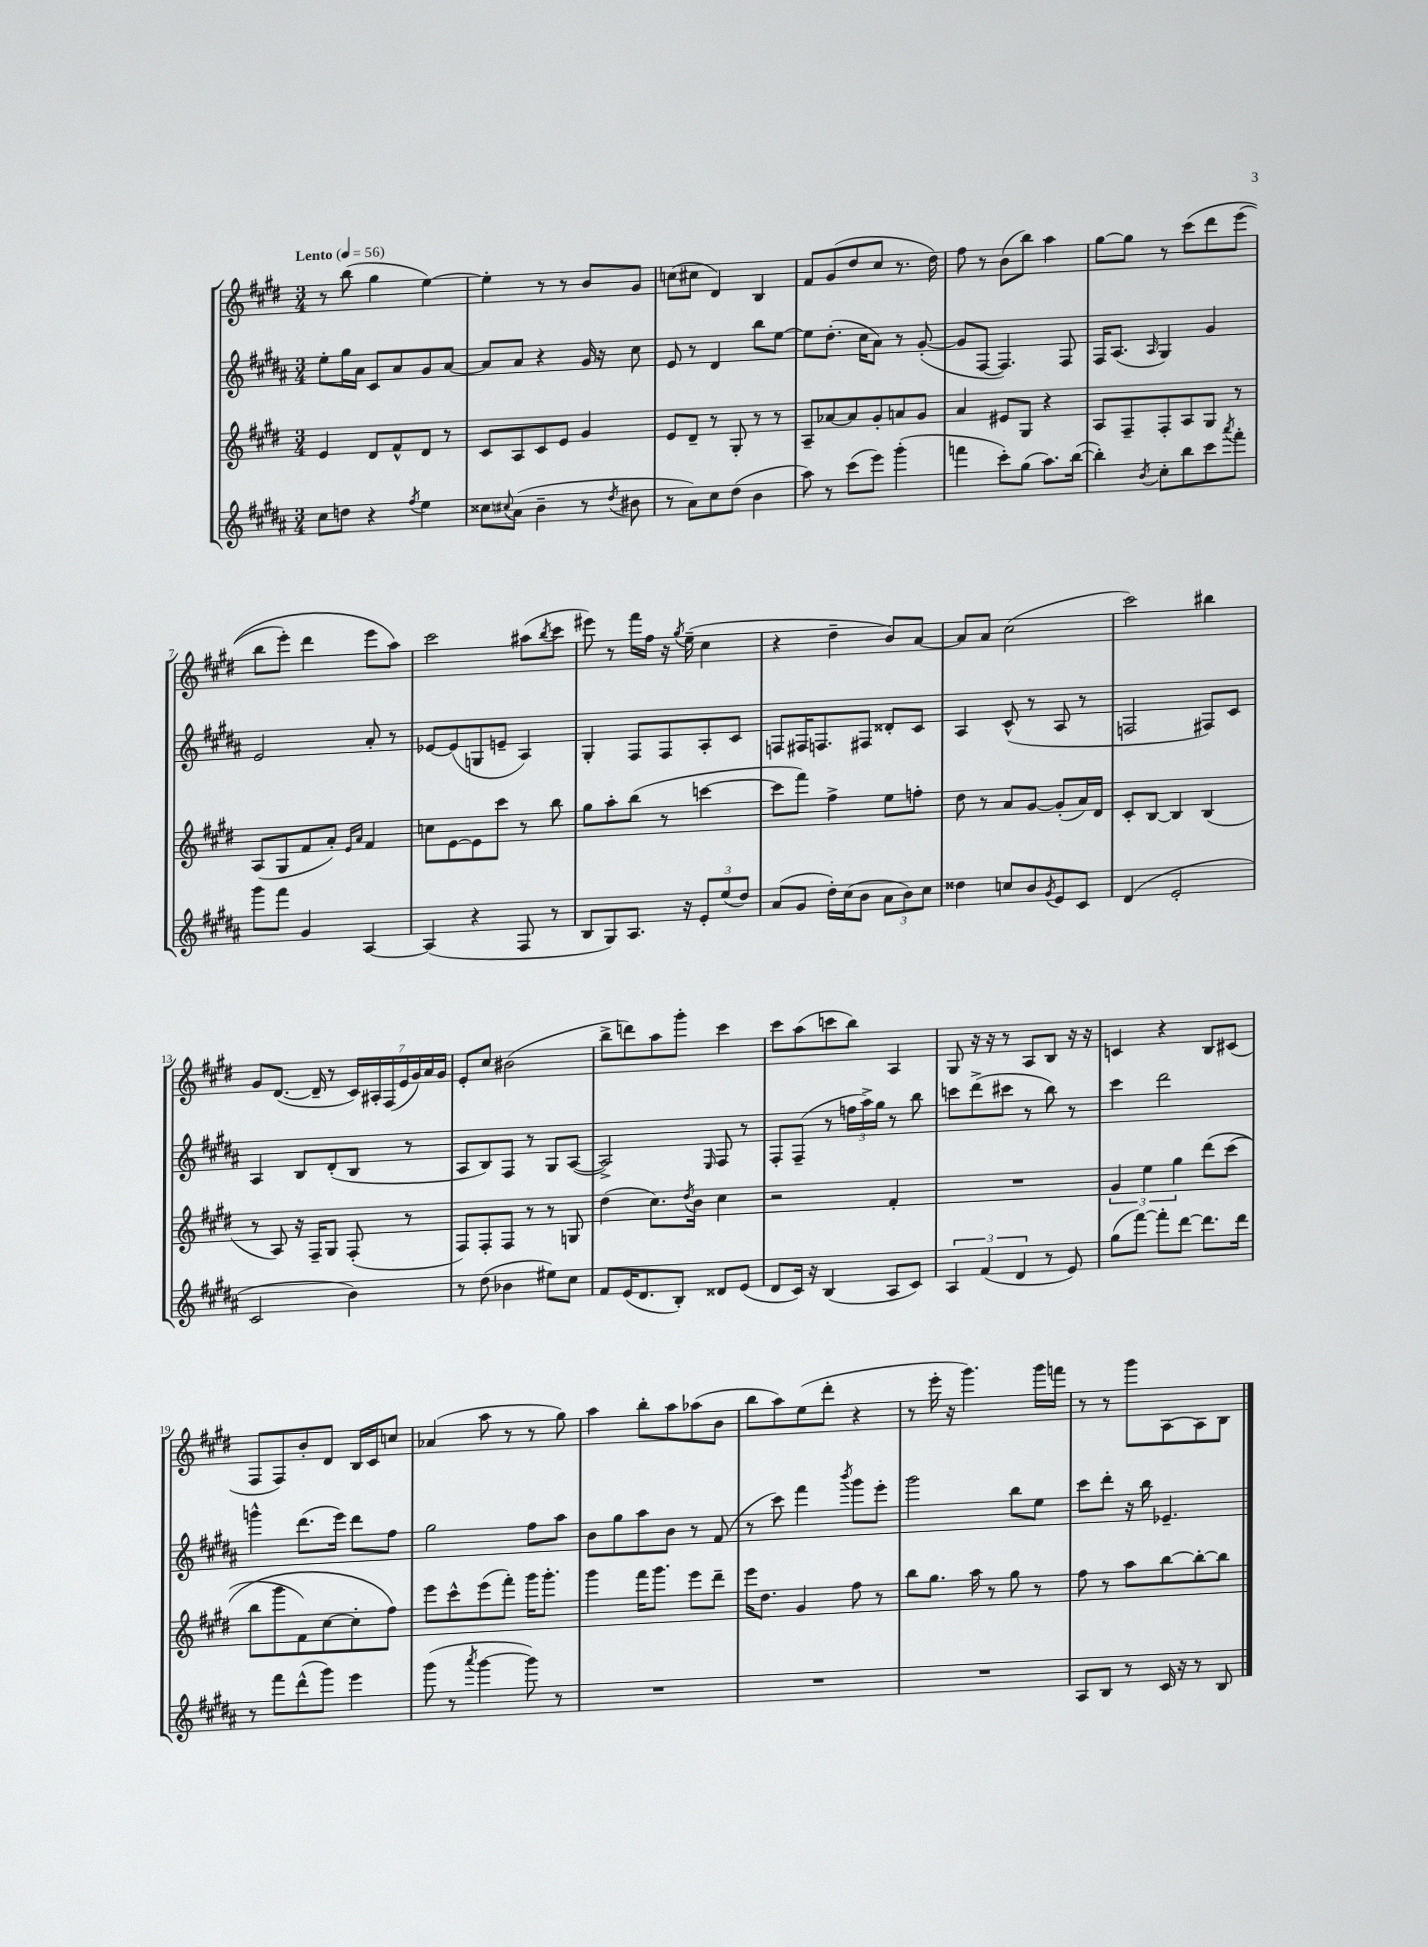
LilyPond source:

<<
\new StaffGroup <<
\new Staff = "s0" {
    \clef treble \key e \major \numericTimeSignature \time 3/4 \tempo "Lento" 4 = 56
    r8 b''8( gis''4 e''4~) |
    e''4-. r8 r8 b'8 gis'8 |
    c''8( cis''8 dis'4) b4 |
    fis'8 gis'8( dis''8 cis''8 r8. dis''16) |
    fis''8 r8 b'8( b''8) a''4 |
    gis''8~ gis''8 r8 cis'''8\( dis'''8 e'''8( |
    b''8 e'''8-.) dis'''4 e'''8 a''8\) |
    cis'''2 ais''8( \acciaccatura { b''8 } cis'''8 |
    eis'''8) r8 fis'''16 fis''16 r16 \acciaccatura { gis''8 } e''16--( cis''4 |
    r4 dis''4-- b'8) a'8~ |
    a'8 a'8 cis''2( |
    cis'''2) bis''4 |
    gis'8 dis'8.~( dis'16-- r8 \tuplet 7/4 { cis'16) ais16-. fis16( e'16 gis'16) a'16 gis'16 } |
    e'8-. cis''8 bis'2( |
    b''8-> d'''8) a''8 gis'''8-. cis'''4 |
    cis'''8 a''8( c'''8 b''8) a4 |
    gis8 r16 r16 r8 a8 b8 r16 r16 |
    c'4 r4 b8 cis'8( |
    fis8 fis8) b'8-. dis'8 b16 cis'16 c''8 |
    aes'4( a''8 r8 r8 gis''8) |
    a''4 b''8-. a''8 aes''8( b'8 |
    b''8 a''8) e''8( dis'''8-. r4 |
    r8 e'''16-. r16 gis'''4.) gis'''16 f'''16 |
    r8 r8 gis'''8 a8~ a8 b8 \bar "|." |
}
\new Staff = "s1" {
    \clef treble \key b \major \numericTimeSignature \time 3/4
    e''8-. gis''16 ais'16 cis'8 ais'8 gis'8 ais'8~ |
    ais'8 ais'8 r4 gis'16 r16 cis''8 |
    e'8 r8 dis'4 b''8 e''8~ |
    e''8 dis''8.-.( cis''16 ais'8) r8 gis'8~-.( |
    gis'8 fis8~ fis4.) fis8 |
    fis16 ais8.( \grace { ais16 } gis4) gis'4 |
    e'2 ais'8-. r8 |
    ees'8~ ees'8( g8 e'8-- ais4) |
    gis4-. fis8 fis8 ais8-. cis'8 |
    f8 fis16 f8. fis8 disis'8-. cis'8 |
    ais4 cis'8-^( r8 ais8 r8 |
    f2 fis8) cis'8 |
    ais4 b8 dis'8-.( b8 r8 |
    ais8 b8) fis8 r8 gis8 ais8~( |
    ais2->) \grace { e16 } fis8 r8 |
    fis8-. fis8--( r8 \tuplet 3/2 { f''16 ais''16->) gis''16 } r8 b''8 |
    c'''8 dis'''8->( cis'''8 r8 b''8) r8 |
    cis'''4 dis'''2 |
    g'''4-^ dis'''8.( e'''16) dis'''8 fis''8 |
    gis''2 fis''8 ais''8 |
    b'8 gis''8 ais''8 b'8 r8 fis'8( |
    r8 cis'''8) fis'''4 \acciaccatura { b'''8 } gis'''8 e'''8-. |
    gis'''2 b''8 e''8 |
    cis'''8 dis'''8-. r16 b''16 ees'4.-- \bar "|." |
}
\new Staff = "s2" {
    \clef treble \key e \major \numericTimeSignature \time 3/4
    e'4 dis'8 fis'8-^ dis'8 r8 |
    cis'8 a8 cis'8 e'8 gis'4 |
    e'8 dis'8-- r8 gis8-. r8 r8 |
    a8-- aes'8~ aes'8 gis'8-. a'8 gis'8 |
    a'4 eis'8 gis8 r4 |
    a8 fis8-- fis8-. a8 gis8 r8 |
    a8( gis8 fis'8 a'8-.) \grace { e'16 a'16 } fis'4 |
    c''8 e'8~ e'8 cis'''8 r8 b''8 |
    gis''8 a''8-. b''8( r8 c'''4~ |
    c'''8 fis'''8) fis''4-> e''8 f''8-. |
    dis''8 r8 a'8 gis'8~ gis'8-.( a'16) dis'16 |
    cis'8-. b8~ b4 b4( |
    r8 a8) r16 fis16-- gis8 fis8-.( r8 |
    fis8) fis8-. fis8 r8 r8 g8 |
    dis''4( cis''8.) \acciaccatura { dis''8 } b'16 cis''4 |
    r2 fis'4-. |
    R2. |
    \tuplet 3/2 { gis'4 e''4 gis''4 } dis'''8\( cis'''8( |
    b''8 gis'''8 fis'8) cis''8~ cis''8-. fis''8\) |
    e'''8 cis'''8-^ e'''8( fis'''8-.) gis'''16 gis'''8.-. |
    gis'''4 fis'''16 gis'''8. e'''8 dis'''8-- |
    e'''16 dis''8. gis'4 fis''8 r8 |
    b''8 gis''8. a''16 r8 gis''8 r8 |
    fis''8 r8 a''8 b''8~ b''8~-. b''8 \bar "|." |
}
\new Staff = "s3" {
    \clef treble \key b \major \numericTimeSignature \time 3/4
    cis''8 d''8 r4 \acciaccatura { fis''8 } e''4 |
    cisis''8 \appoggiatura { cis''8 } ais'8( b'4-- r8 \acciaccatura { dis''8 } bis'8 |
    r8 ais'8) cis''8 dis''8( b'4 |
    ais''8) r8 cis'''8( e'''8) gis'''4-.( |
    f'''4 cis'''8-.) gis''8( ais''8.) b''16~( |
    b''4-.) \acciaccatura { b'8 } cis''8-. b''8 cis'''8 \acciaccatura { ais'''8 } fis'''8-. |
    gis'''8 fis'''8 gis'4 ais4~ |
    ais4( r4 fis8 r8 |
    b8 gis8) ais8. r16 \tuplet 3/2 { e'8-. e''8( dis''8) } |
    ais'8( gis'8 dis''16-.) cis''16( b'8 \tuplet 3/2 { ais'8 b'8) cis''8 } |
    disis''4 c''8 b'8 \acciaccatura { gis'8 } e'8 cis'8 |
    dis'4( e'2-. |
    cis'2 b'4) |
    r8 dis''8( bes'4 eis''8) cis''8 |
    fis'8 e'16( dis'8. b8-.) disis'8 e'8( |
    dis'8 cis'16) r16 b4( ais8 cis'8) |
    \tuplet 3/2 { ais4 fis'4( dis'4 } r8 e'8) |
    gis''8( fis'''8~) fis'''8-. dis'''8~ dis'''8. dis'''16 |
    r8 fis'''8 dis'''8-^( gis'''8) e'''4 |
    gis'''8( r8 \acciaccatura { ais'''8 } gis'''4~ gis'''8) r8 |
    R2. |
    R2. |
    R2. |
    ais8 b8 r8 cis'16 r16 r8 b8 \bar "|." |
}
>>
>>
